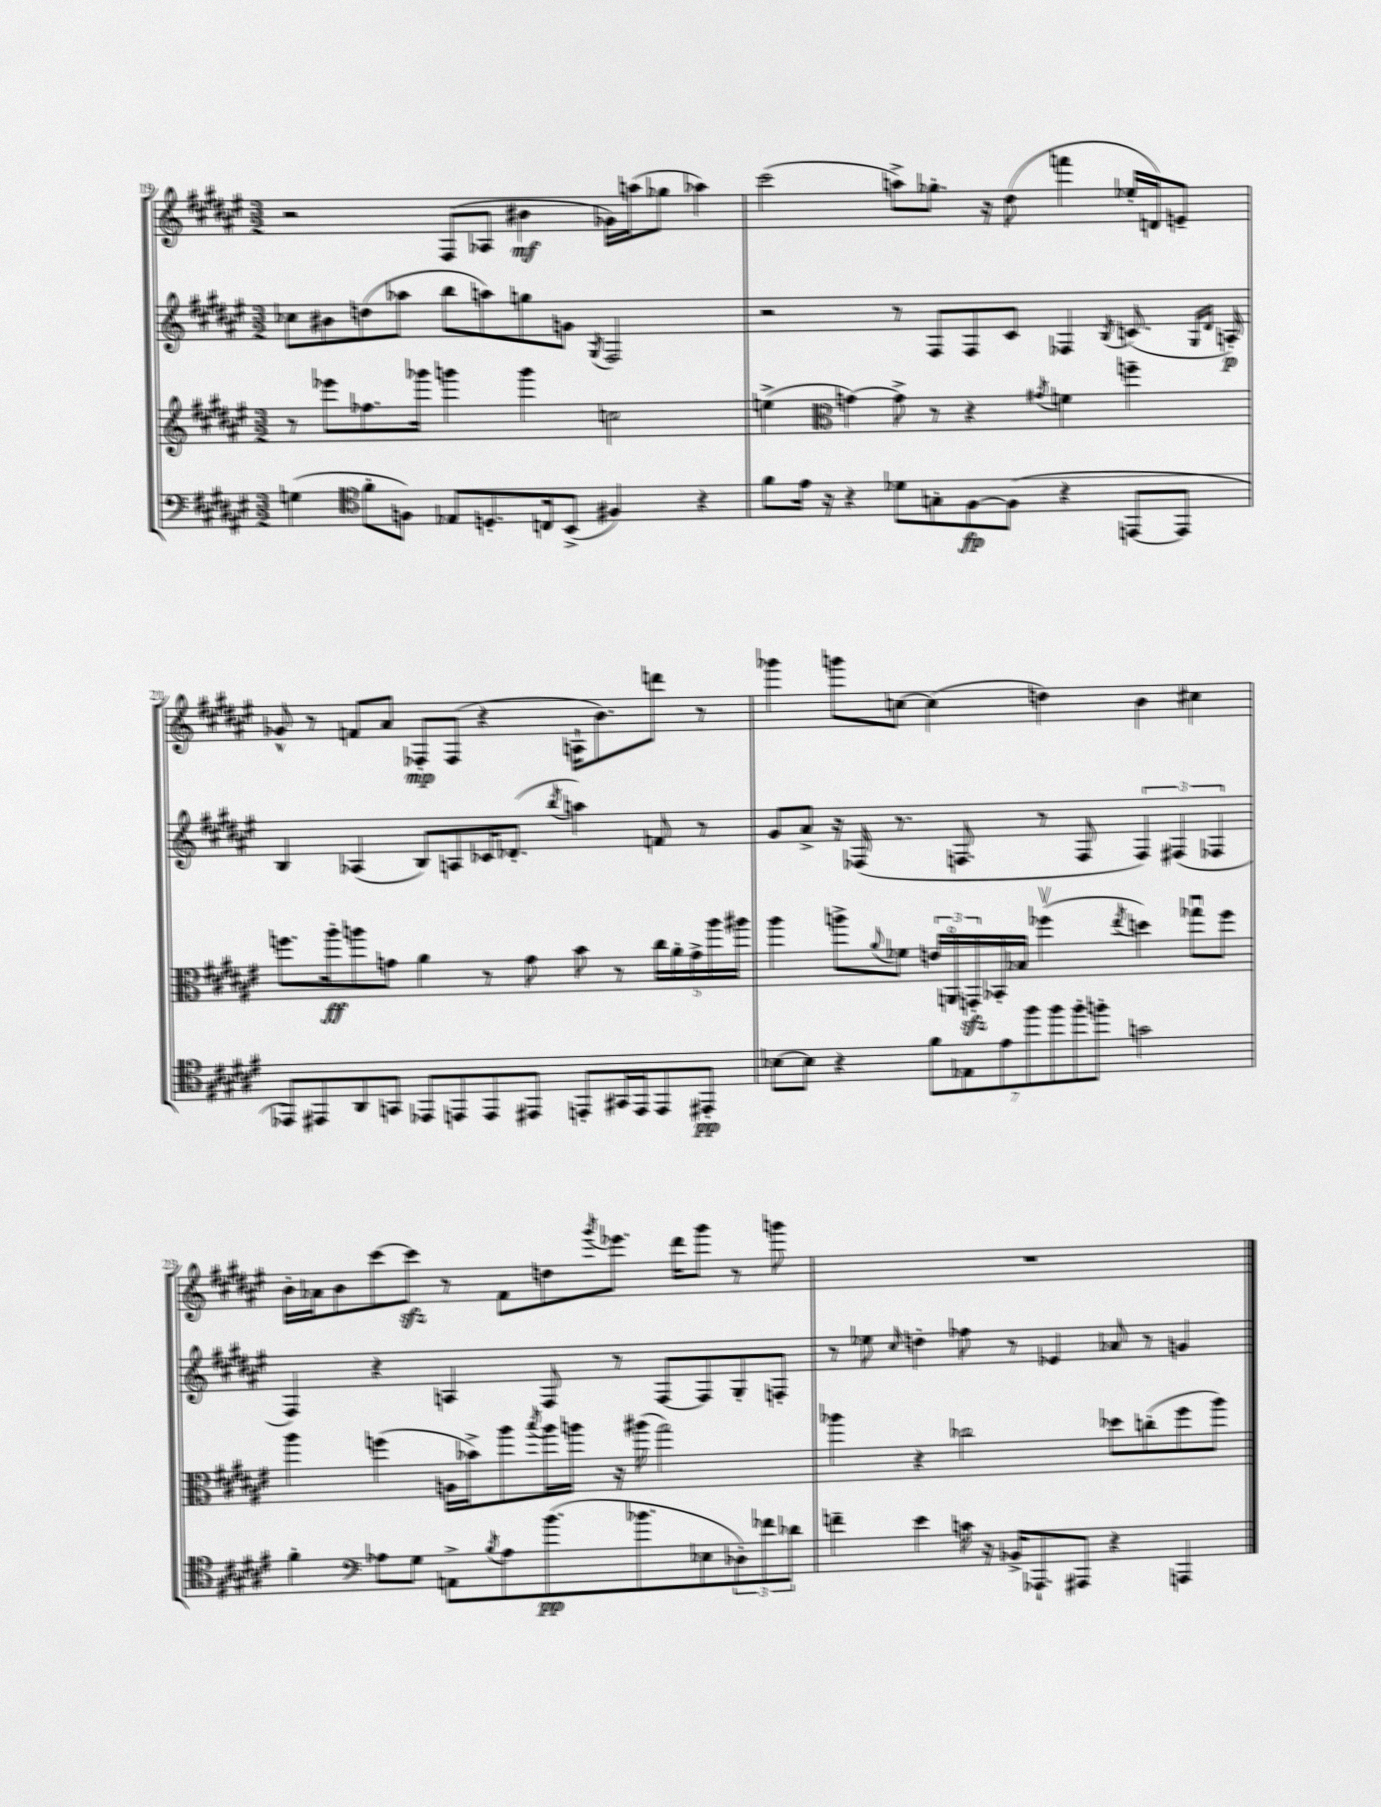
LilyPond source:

<<
\new StaffGroup <<
\new Staff = "s0" {
    \clef treble \key fis \major \numericTimeSignature \time 3/2
    r2 fis8( aes8 bis'4\mf ges'16) a''16( ges''8 aes''4) |
    cis'''2( a''8->) ges''8.-. r16 dis''8( f'''4 ees''16-. d'16) e'8-- |
    ges'8-^ r8 f'8 ais'8 fes8-.\mp fes8( r4 a16-! b'8.) d'''8 r8 |
    ges'''4 g'''8 c''8~ c''4( d''4) b'4 cis''4 |
    b'16-. aes'16 b'8 cis'''8~ cis'''8\sfz r8 fis'8 d''8 \acciaccatura { gis'''8 } ees'''8. dis'''16 gis'''8 r8 g'''8 |
    R1. \bar "|." |
}
\new Staff = "s1" {
    \clef treble \key fis \major \numericTimeSignature \time 3/2
    ces''8 bis'8 d''8( aes''8 b''8 a''8) g''8 g'8 \acciaccatura { gis8 } fis2 |
    r2 r8 fis8 fis8 cis'8 fes4 \acciaccatura { b8 } c'8.( \grace { gis16 dis'16 } a16-.\p) |
    b4 aes4( b8) a8 ces'16 des'8.-.( \acciaccatura { b''8 } a''4) f'8 r8 |
    gis'8 ais'8-> r16 fes16( r8. f8. r8 f8 \tuplet 3/2 { f4) fis4( fes4 } |
    fis4) r4 a4 fis8 r8 fis8~ fis8 gis8-. f8-. |
    r8 ees''8 \grace { cis''16 } d''4-. fes''8 r8 ees'4 aes'8 r8 g'4 \bar "|." |
}
\new Staff = "s2" {
    \clef treble \key fis \major \numericTimeSignature \time 3/2
    r8 ees'''8 fes''8. ges'''16 g'''4 g'''4 c''2 |
    e''4->( \clef alto g'4~) g'8-> r8 r4 \acciaccatura { gis'8 } f'4 f''4-- |
    f''8. ais''16-.\ff a''8 g'8 ais'4 r8 g'8 b'8 r8 \tuplet 5/4 { cis''16 ais'16-. g'16-> a''16 ais''16 } |
    ais''4 a''8-> \appoggiatura { ais'8 } fes'8 \tuplet 3/2 { e'16 a,16\flageolet g,16-.\sfz } bes,16-. bes16 fes''4\upbow( \acciaccatura { eis''8 } d''4) ges''8\downbow fes''8 |
    ais''4 f''4( a16 bes'16->) ais''8 \acciaccatura { b''8 } ais''16 a''16 r16 ais''16( gis''2) |
    aes''4 r4 ces''2 des''8 c''8-.( fis''8 aes''8) \bar "|." |
}
\new Staff = "s3" {
    \clef bass \key fis \major \numericTimeSignature \time 3/2
    g4( \clef tenor fis'8-. f8) ees8 d8.-. c16 b,8->( fis4) r4 |
    fis'8 eis'16 r16 r4 des'8 g8-. fis8~\fp fis8( r4 e,8~ e,8 |
    ees,8) eis,8 ais,8 g,8 ees,8 e,8 e,8 eis,8 e,8-. gis,16 e,16 e,8 eis,8-.\pp |
    bes8~ bes8 r4 \tuplet 7/4 { fis'8 ees8 eis'8 fis''8 fis''8 fis''8-. f''8-. } g'2 |
    fis'4-. \clef bass aes8 gis8 a,8-> \acciaccatura { b8 } aes8 b'8.\pp( bes'8. ees8 \tuplet 3/2 { des8-.) fes'8 des'8 } |
    f'4-- eis'4 c'16 r16 bes,16-> aes,,8.-! ais,,8 r4 a,,4 \bar "|." |
}
>>
>>
\layout { \context { \Score currentBarNumber = #19 } }
